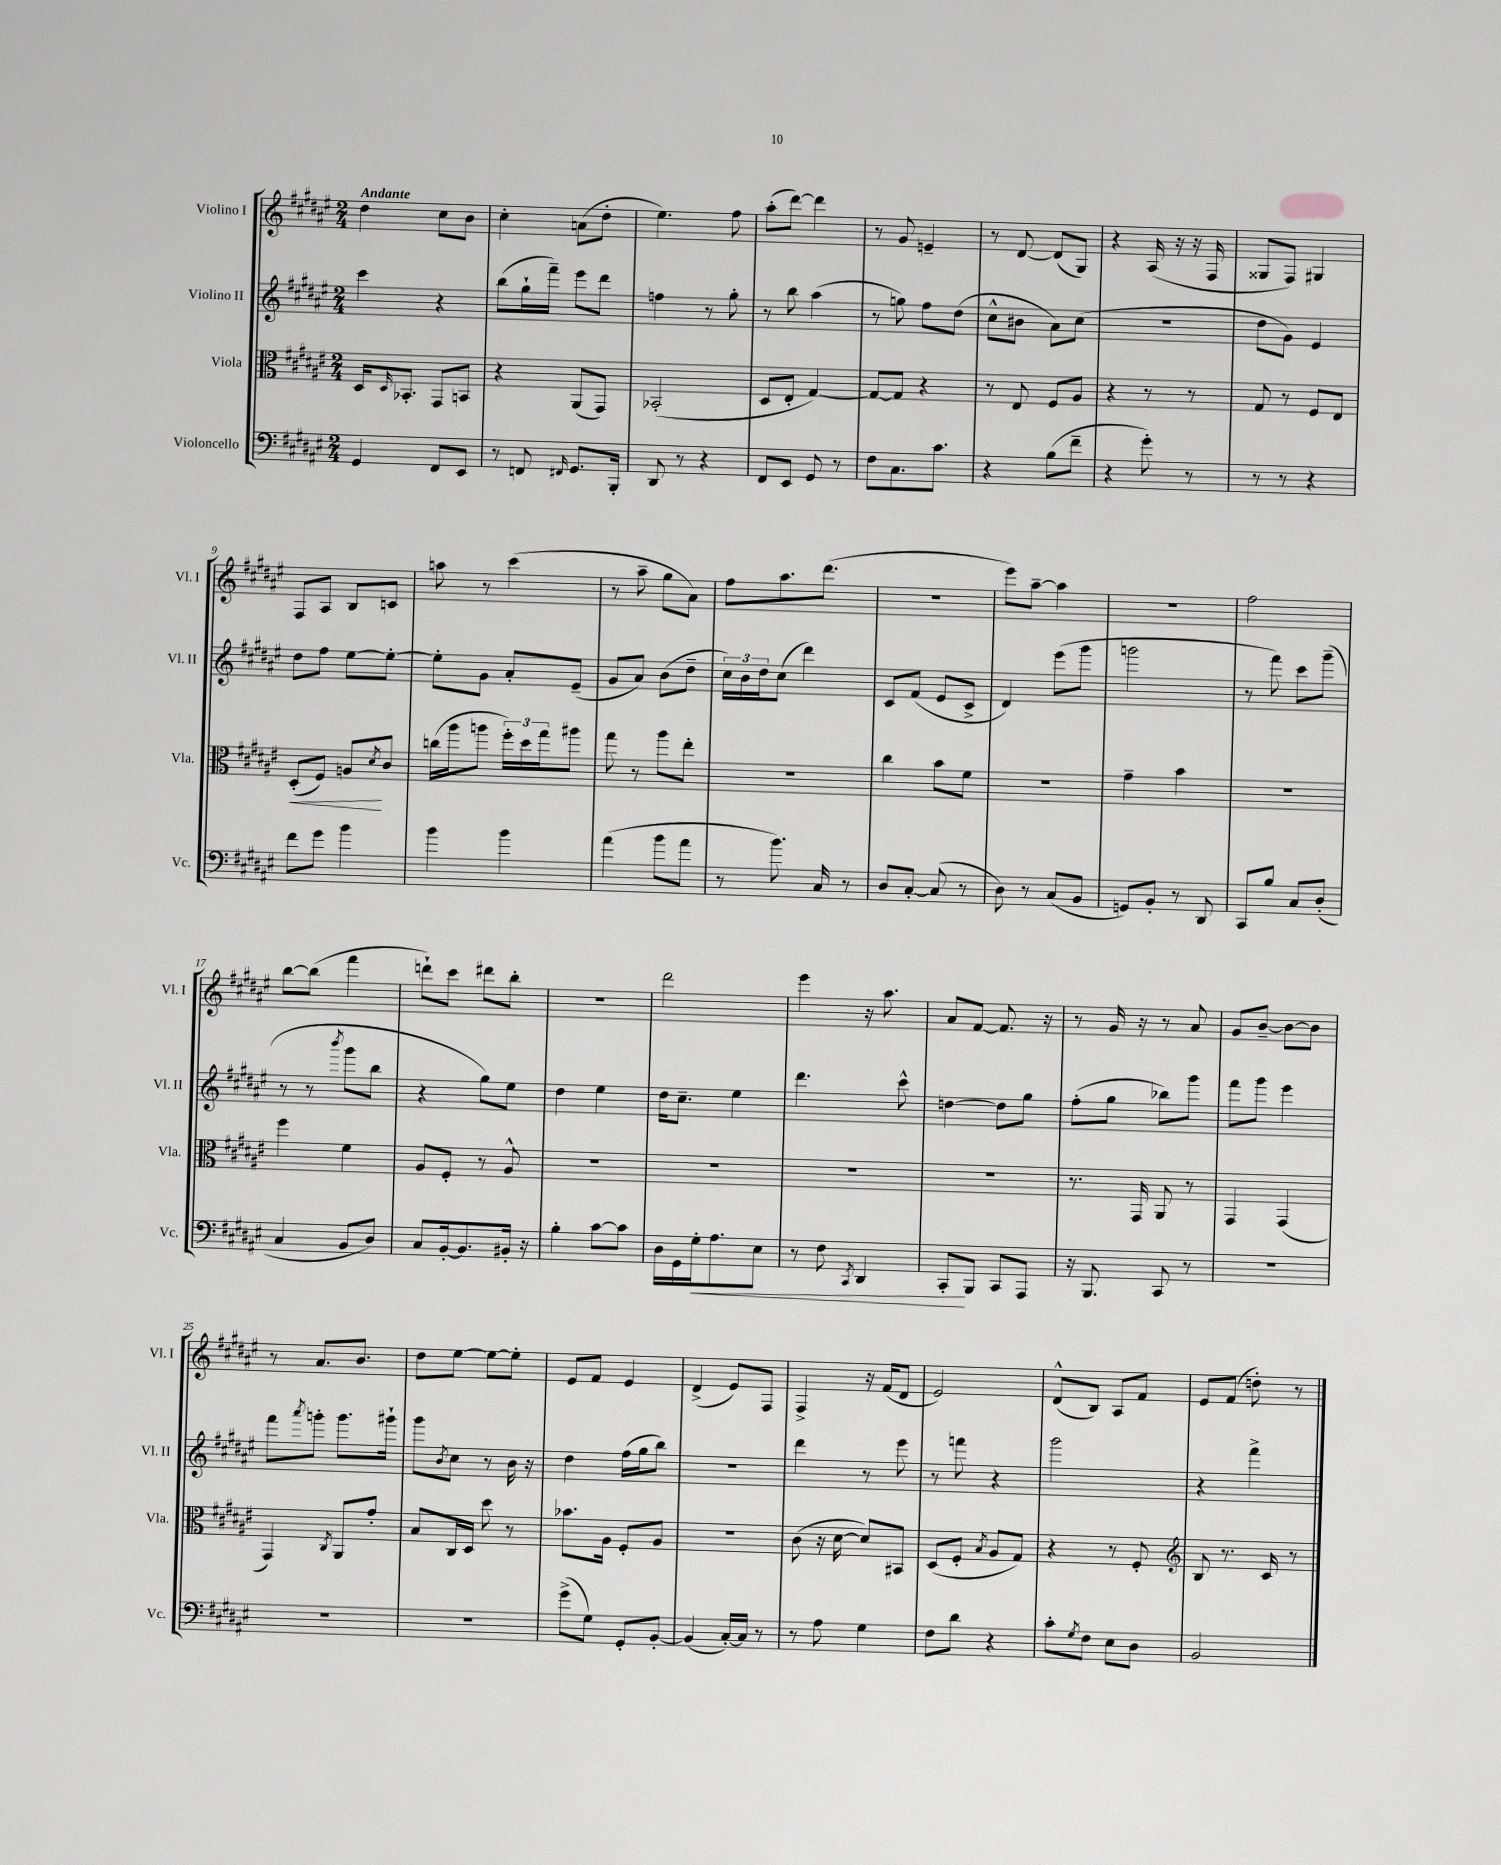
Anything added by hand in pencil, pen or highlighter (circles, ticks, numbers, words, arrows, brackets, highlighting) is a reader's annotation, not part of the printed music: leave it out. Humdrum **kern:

**kern	**kern	**kern	**kern
*staff4	*staff3	*staff2	*staff1
*clefF4	*clefC3	*clefG2	*clefG2
*k[f#c#g#d#a#e#]	*k[f#c#g#d#a#e#]	*k[f#c#g#d#a#e#]	*k[f#c#g#d#a#e#]
*M2/4	*M2/4	*M2/4	*M2/4
4GG#	16D#	4ccc#	4dd#
.	16qqD#	.	.
.	8.BB-'	.	.
8FF#	8GG#	4r	8cc#
8EE#	8BB	.	8b
=	=	=	=
8r	4r	(8bb	4cc#'
8FF	.	16gg#`	.
.	.	16fff#~)	.
16qqFF#	.	.	.
8.GG#	(8AA#	8eee#	(8a
.	8GG#)	8ddd#	8dd#'
16BBB'	.	.	.
=	=	=	=
8DD#	(2BB-'	4ff	4.ee#)
8r	.	.	.
4r	.	8r	.
.	.	8gg#'	8ff#
=	=	=	=
8FF#	8D#	8r	(8aa#'
8EE#	8E#'	8bb	[8ddd#)
8GG#	[4G#)	(4aa#	4ddd#]
8r	.	.	.
=	=	=	=
8F#	8G#_	8r	8r
8.C#	8G#]	8gg)	8g#
.	4r	8ff#	4e~
8.c#	.	.	.
.	.	(8dd#	.
=	=	=	=
4r	8r	8cc#^^	8r
.	8E#	8b#	[8d#
(8B	8F#	8a#)	(8d#]
8f#~	8A#	(8cc#	8G#)
=	=	=	=
4r	4r	2r	4r
8g#')	8r	.	(16A#
.	.	.	16r
8r	8r	.	16r
.	.	.	16F#
=	=	=	=
8r	8G#	8dd#	8G##
8r	8r	8g#)	8F#)
4r	8F#	4e#	4G#
.	8E#	.	.
=	=	=	=
8f#	(8D#'	8dd#	8F#
8g#	8F#)	8ff#	8A#
4b	8A	[8ee#	8B
.	8qd#	.	.
.	8c#	8ee#'_	8c
=	=	=	=
4b	(16cc	8ee#']	8aa
.	16aa#	.	.
.	8aa	8g#	8r
4b	24ff#')	8a#'	(4ccc#
.	24dd#	.	.
.	24gg#	.	.
.	8aa#	(8e#~	.
=	=	=	=
(4a#	8gg#	8g#	8r
.	8r	8a#)	8aa#~
8b	8aa#	(8b	8gg#
8a#	8ee#'	8dd#~	8a#)
=	=	=	=
8r	2r	24cc#)	8ff#
.	.	24b	.
.	.	24dd#	.
8.b)	.	(8cc#	8.aa#
.	.	4ddd#)	.
16C#	.	.	(8.ddd#
8r	.	.	.
=	=	=	=
8D#	4cc#	8c#	2r
[8C#'	.	(8f#	.
(8C#]	8b	8e#	.
8r	8f#	8c#^	.
=	=	=	=
8D#)	2r	4d#)	8eee#)
8r	.	.	[8aa#~
(8C#	.	(8eee#	4aa#]
8BB	.	8ggg#	.
=	=	=	=
8GG)	4g#~	2ggg	2r
8BB'	.	.	.
8r	4b	.	.
8DD#	.	.	.
=	=	=	=
8CC#	2r	8r	2ff#
8B	.	8fff#)	.
8C#	.	8ccc#	.
(8D#'	.	(8ggg#~	.
=	=	=	=
4C#	4ff#	8r	[8bb
.	.	8r	(8bb]
.	.	8qbbb	.
8BB	4f#	8ggg#	4fff#
8D#)	.	8bb	.
=	=	=	=
8C#	8A#	4r	8ddd`)
[16BB'	8F#'	.	8ccc#
8.BB]	.	.	.
.	8r	8gg#)	8ddd#
16BB#'	8A#^^	8ee#	8bb'
16r	.	.	.
=	=	=	=
4B'	2r	4dd#	2r
[8c#	.	4ee#	.
8c#]	.	.	.
=	=	=	=
16D#	2r	16dd#	2ddd#
16GG#	.	8.cc#~	.
16G#'	.	.	.
8.A#	.	.	.
.	.	4ee#	.
8E#	.	.	.
=	=	=	=
8r	2r	4.ddd#	4eee#
8F#	.	.	.
8qCC#	.	.	.
4DD#	.	.	16r
.	.	.	8.aa#
.	.	8ccc#^^	.
=	=	=	=
8CC#'	2r	[4dd	8a#
8BBB	.	.	[8f#
8CC#	.	8dd]	8.f#]
8AAA#	.	8gg#	.
.	.	.	16r
=	=	=	=
16r	8.r	(8ff#'	8r
8.BBB	.	.	.
.	.	8gg#	16g#
.	16GG#	.	16r
8CC#	8AA#	8bb-)	8r
8r	8r	8ggg#	8a#
=	=	=	=
2r	4GG#	8fff#	8g#
.	.	8ggg#	[8b~
.	(4GG#	4eee#	8b_
.	.	.	8b]
=	=	=	=
2r	4GG#)	8fff#	8r
.	.	8qaaa#	.
.	.	8ggg'	8.a#
.	8qC#	.	.
.	8AA#	8.ggg	.
.	.	.	8.b
.	8g#'	.	.
.	.	16ggg#`	.
=	=	=	=
2r	8B	8ggg#	8dd#
.	.	8qb	.
.	16C#	8cc#	[8ee#
.	16D#	.	.
.	8dd#	8r	8ee#_
.	8r	16b	8ee#']
.	.	16r	.
=	=	=	=
(8g#^	8.b-	4dd#	8e#
8G#)	.	.	8f#
.	16A#	.	.
8GG#'	8F#'	(16ff#	4e#
.	.	16gg#	.
[8BB'	8A#	8bb)	.
=	=	=	=
(4BB]	2r	2r	(4d#^
[16C#')	.	.	8e#)
16C#]	.	.	.
8r	.	.	8F#
=	=	=	=
8r	(8c#	4ddd#	4F#^
8A#	16r	.	.
.	[16d#	.	.
4G#	8d#])	8r	16r
.	.	.	(16f#
.	8BB#	8eee#	8d#
=	=	=	=
8F#	(8D#	8r	2e#)
8d#	8F#'	8fff	.
.	8qB	.	.
4r	8A#	4r	.
.	8G#)	.	.
=	=	=	=
8c#'	4r	2ggg#	(8d#^^
8qG#	.	.	.
8F#	.	.	8B)
8E#	8r	.	8A#
8D#	8F#'	.	8f#
=	=	=	=
*	*clefG2	*	*
2BB	8B	4r	8e#
.	8.r	.	(8f#
.	.	4fff#^	8dd')
.	16c#	.	.
.	8r	.	8r
==	==	==	==
*-	*-	*-	*-
